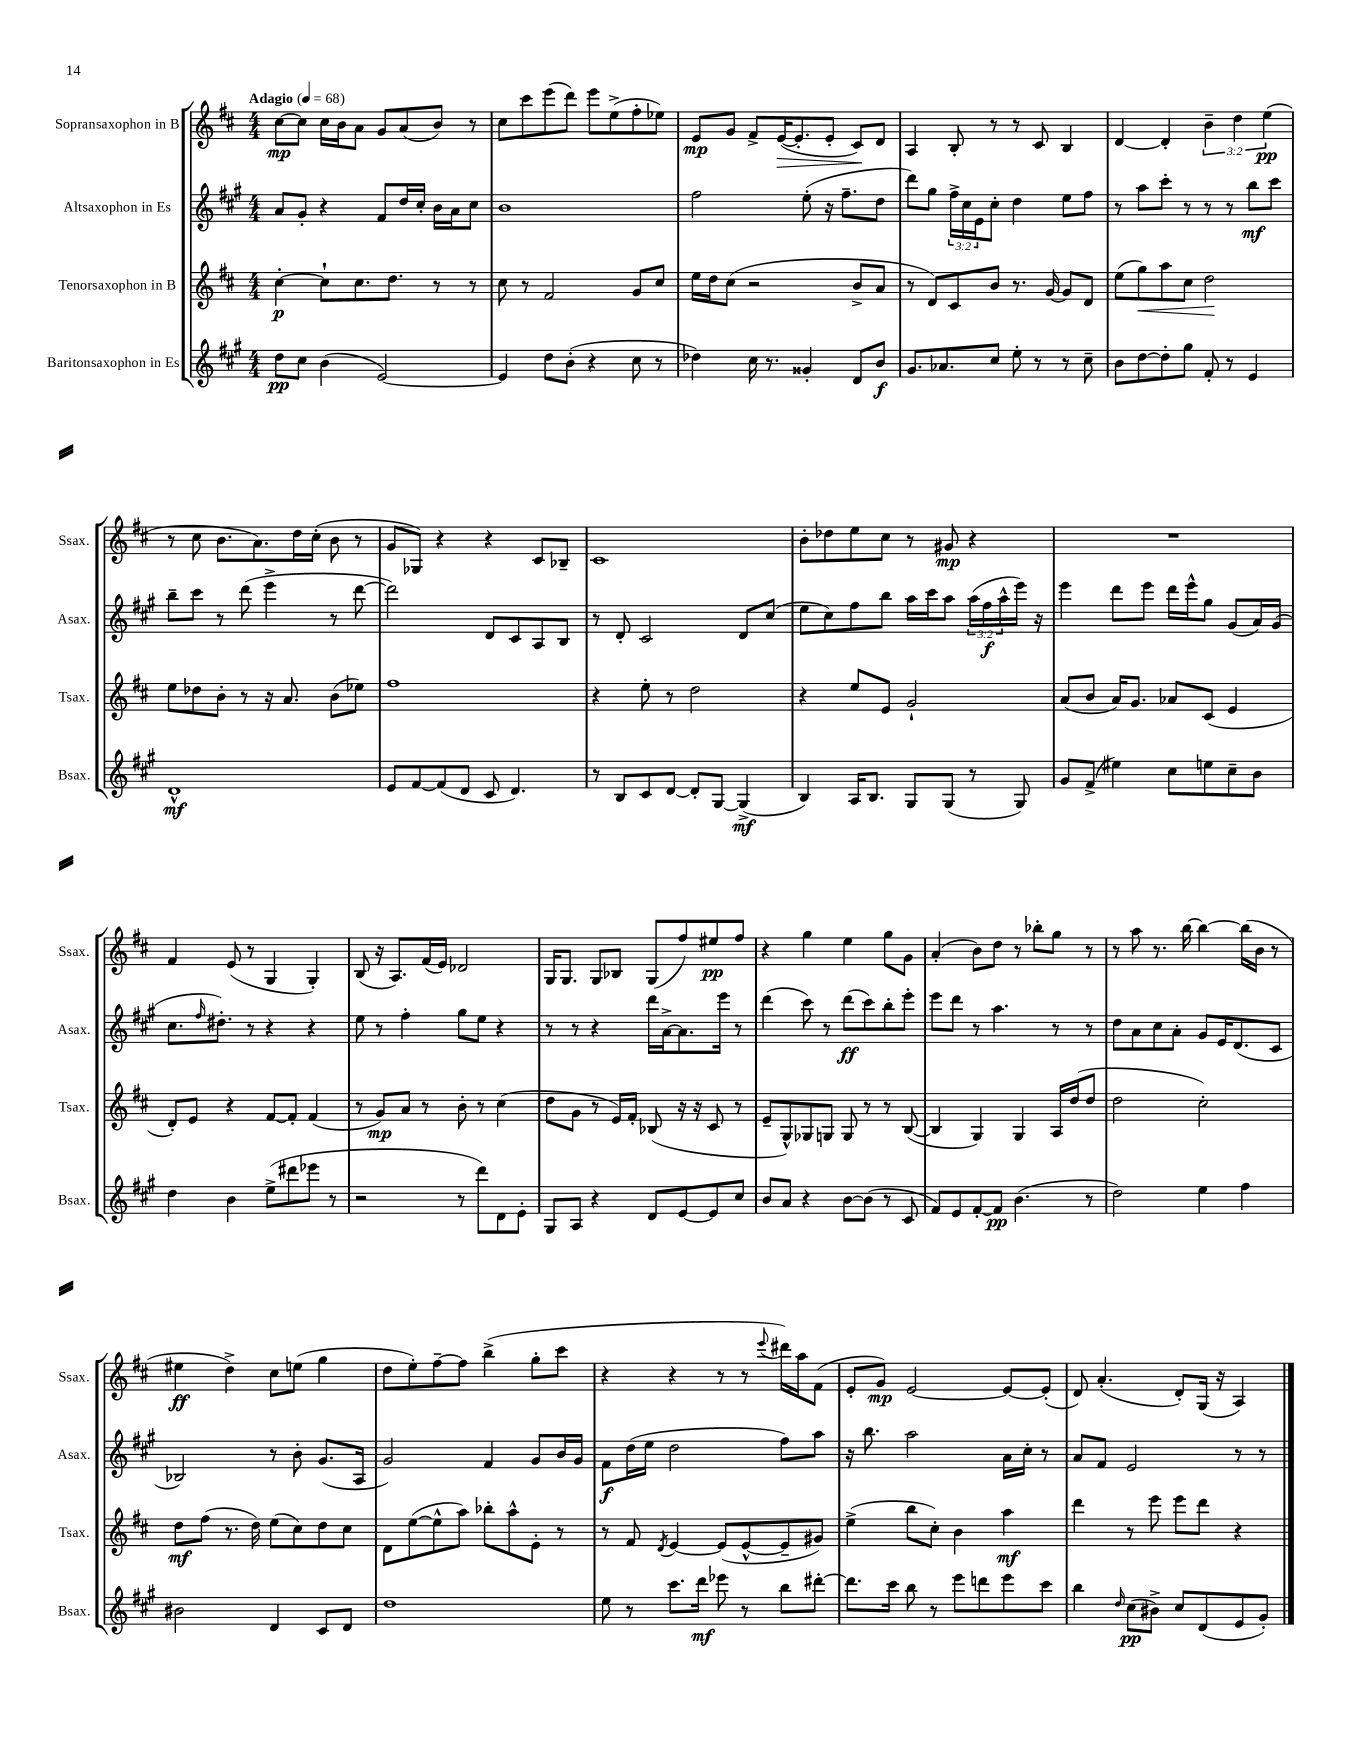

**kern	**kern	**kern	**kern
*staff4	*staff3	*staff2	*staff1
*clefG2	*clefG2	*clefG2	*clefG2
*k[f#c#g#]	*k[f#c#]	*k[f#c#g#]	*k[f#c#]
*M4/4	*M4/4	*M4/4	*M4/4
*MM68	*MM68	*MM68	*MM68
8dd	[4cc#'	8a	[8cc#
8cc#	.	8g#'	8cc#]
(4b	8cc#`]	4r	16cc#
.	.	.	16b
.	8.cc#	.	8a
[2e)	.	8f#	8g
.	8.dd	.	.
.	.	16dd	(8a
.	.	16cc#'	.
.	8r	16b	8b)
.	.	16a	.
.	8r	8cc#	8r
=	=	=	=
4e]	8cc#	1b	8cc#
.	8r	.	8ccc#
8dd	2f#	.	(8eee
(8b'	.	.	8ddd)
4r	.	.	8eee
.	.	.	(8ee^
8cc#	8g	.	8ff#'
8r	8cc#	.	8ee-)
=	=	=	=
4dd-)	16ee	2ff#	8e
.	16dd	.	.
.	(8cc#	.	8g
16cc#	2r	.	8f#^
8.r	.	.	.
.	.	.	([16e
.	.	.	8.e']
4g##'	.	(8ee'	.
.	.	16r	8e'
.	.	8.ff#~	.
8d	8b^	.	8c#)
8b	8a	8dd	8d
=	=	=	=
8.g#	8r	8ddd)	4A
.	8d)	8gg#	.
8.a-	.	.	.
.	8c#	24ff#^	8B'
.	.	24cc#	.
.	.	24e	.
8cc#	8b	8cc#'	8r
8ee'	8.r	4dd	8r
8r	.	.	8c#
.	[16g	.	.
8r	8g]	8ee	4B
8cc#~	8d	8ff#	.
=	=	=	=
8b	(8ee	8r	[4d
[8dd	8gg)	8aa	.
8dd']	8aa	8ccc#'	4d']
8gg#	8cc#	8r	.
8f#'	2dd	8r	6b~
8r	.	8r	.
.	.	.	6dd
4e	.	8bb	.
.	.	.	(6ee
.	.	8ccc#	.
=	=	=	=
1d^^	8ee	8bb~	8r
.	8dd-	8ccc#	8cc#
.	8b'	8r	8.b
.	8r	(8ddd	.
.	.	.	8.a)
.	16r	4eee^	.
.	8.a	.	.
.	.	.	16dd
.	.	.	(16cc#'
.	(8b	8r	8b
.	8ee-)	[8ddd	8r
=	=	=	=
8e	1ff#	2ddd])	8g
[8f#	.	.	8G-)
(8f#]	.	.	4r
8d	.	.	.
8c#	.	8d	4r
4.d)	.	8c#	.
.	.	8A	8c#
.	.	8B	8B-~
=	=	=	=
8r	4r	8r	1c#
8B	.	8d'	.
8c#	8ee'	2c#	.
[8d	8r	.	.
8d']	2dd	.	.
[8G#	.	.	.
(4G#^]	.	8d	.
.	.	(8cc#	.
=	=	=	=
4B)	4r	8ee	8b'
.	.	8cc#)	8dd-
16A	8ee	8ff#	8ee
8.B	.	.	.
.	8e	8bb	8cc#
8G#	2g`	16aa	8r
.	.	16ccc#	.
(8G#	.	8aa	8g#
8r	.	(24aa	4r
.	.	24ff#	.
.	.	24aa^^	.
8G#)	.	16eee)	.
.	.	16r	.
=	=	=	=
8g#	(8a	4eee	1r
(8f#^	8b	.	.
4ee#)	16a)	8ddd	.
.	8.g	.	.
.	.	8eee	.
8cc#	8a-	16ddd	.
.	.	16eee^^	.
8ee	(8c#	8gg#	.
8cc#~	4e	(8g#	.
8b	.	16a)	.
.	.	(16g#	.
=	=	=	=
4dd	8d')	8.cc#	4f#
.	8e	.	.
.	.	16qqff#	.
.	.	8.dd#')	.
4b	4r	.	(8e
.	.	8r	8r
(8ee^	[8f#	4r	4G
8ddd#	8f#']	.	.
8eee-	(4f#	4r	4G')
8r	.	.	.
=	=	=	=
2r	8r	8ee	(8B
.	8g)	8r	16r
.	.	.	8.A)
.	8a	4ff#'	.
.	8r	.	(16f#
.	.	.	16e)
8r	8b'	8gg#	2d-
8ddd)	8r	8ee	.
8d	(4cc#	4r	.
8e'	.	.	.
=	=	=	=
8G#	8dd	8r	16G
.	.	.	8.G
8A	8g	8r	.
4r	8r	4r	8G
.	16e)	.	8B-
.	16f#'	.	.
8d	(8B-	16ddd	(8G
.	.	[16a^	.
[8e	16r	8.a]	8ff#)
.	16r	.	.
8e]	8c#	.	8ee#
.	.	16eee	.
8cc#	8r	8r	8ff#
=	=	=	=
8b	8e~	(4ddd	4r
8a	8G^^)	.	.
4r	8G-	8ccc#)	4gg
.	8G	8r	.
[8b	8G	(8ddd	4ee
(8b]	8r	8ccc#)	.
8r	8r	8bb'	8gg
8c#	([8B	8eee'	8g
=	=	=	=
8f#)	4B]	8eee	(4a'
8e	.	8ddd	.
[8f#'	4G)	8r	8b)
8f#]	.	4.aa	8dd
(4.b	4G	.	8r
.	.	.	8bb-'
.	16A	8r	8gg
.	(16dd	.	.
8r	8dd	8r	8r
=	=	=	=
2dd)	2dd	8dd	8r
.	.	8a	8aa
.	.	8cc#	8.r
.	.	8a'	.
.	.	.	[16bb
4ee	2cc#')	8g#	4bb_
.	.	16e	.
.	.	(8.d	.
4ff#	.	.	(16bb]
.	.	.	16b
.	.	8c#	8r
=	=	=	=
2b#	8dd	2B-)	4ee#
.	(8ff#	.	.
.	8.r	.	4dd^)
.	16dd)	.	.
4d	(8ee	8r	8cc#
.	8cc#)	8b'	(8ee
8c#	8dd	(8.g#	4gg
8d	8cc#	.	.
.	.	16A	.
=	=	=	=
1dd	8d	2g#)	8dd
.	([8ee	.	8ee')
.	8ee^^]	.	[8ff#~
.	8aa)	.	8ff#]
.	8bb-'	4f#	(4bb^
.	8aa^^	.	.
.	8e'	8g#	8gg'
.	8r	16b	8ccc#
.	.	16g#	.
=	=	=	=
8ee	8r	8f#	4r
8r	8f#	(16dd	.
.	.	16ee	.
.	8qd	.	.
8.ccc#	[4e	2dd	4r
16ddd	.	.	.
8eee-	(8e]	.	8r
8r	[8e^^	.	8r
.	.	.	8qqeee
8bb	8e~]	8ff#)	16ddd#)
.	.	.	16aa
[8ddd#'	8g#)	8aa	(8f#
=	=	=	=
8.ddd#]	(4ee^	16r	8e'
.	.	8.bb	.
.	.	.	8g)
16ccc#	.	.	.
8bb	8bb	2aa	[2e
8r	8cc#')	.	.
8eee	4b	.	.
8ddd	.	.	.
8eee	4aa	16a	8e_
.	.	16cc#'	.
8ccc#	.	8r	(8e']
=	=	=	=
4bb	4ddd	8a	8d)
.	.	8f#	(4.a'
16qqdd	.	.	.
(8cc#	8r	2e	.
8b#^)	8eee	.	.
8cc#	8eee	.	8d')
(8d	8ddd	.	(16G
.	.	.	16r
8e	4r	8r	4A)
8g#')	.	8r	.
==	==	==	==
*-	*-	*-	*-
